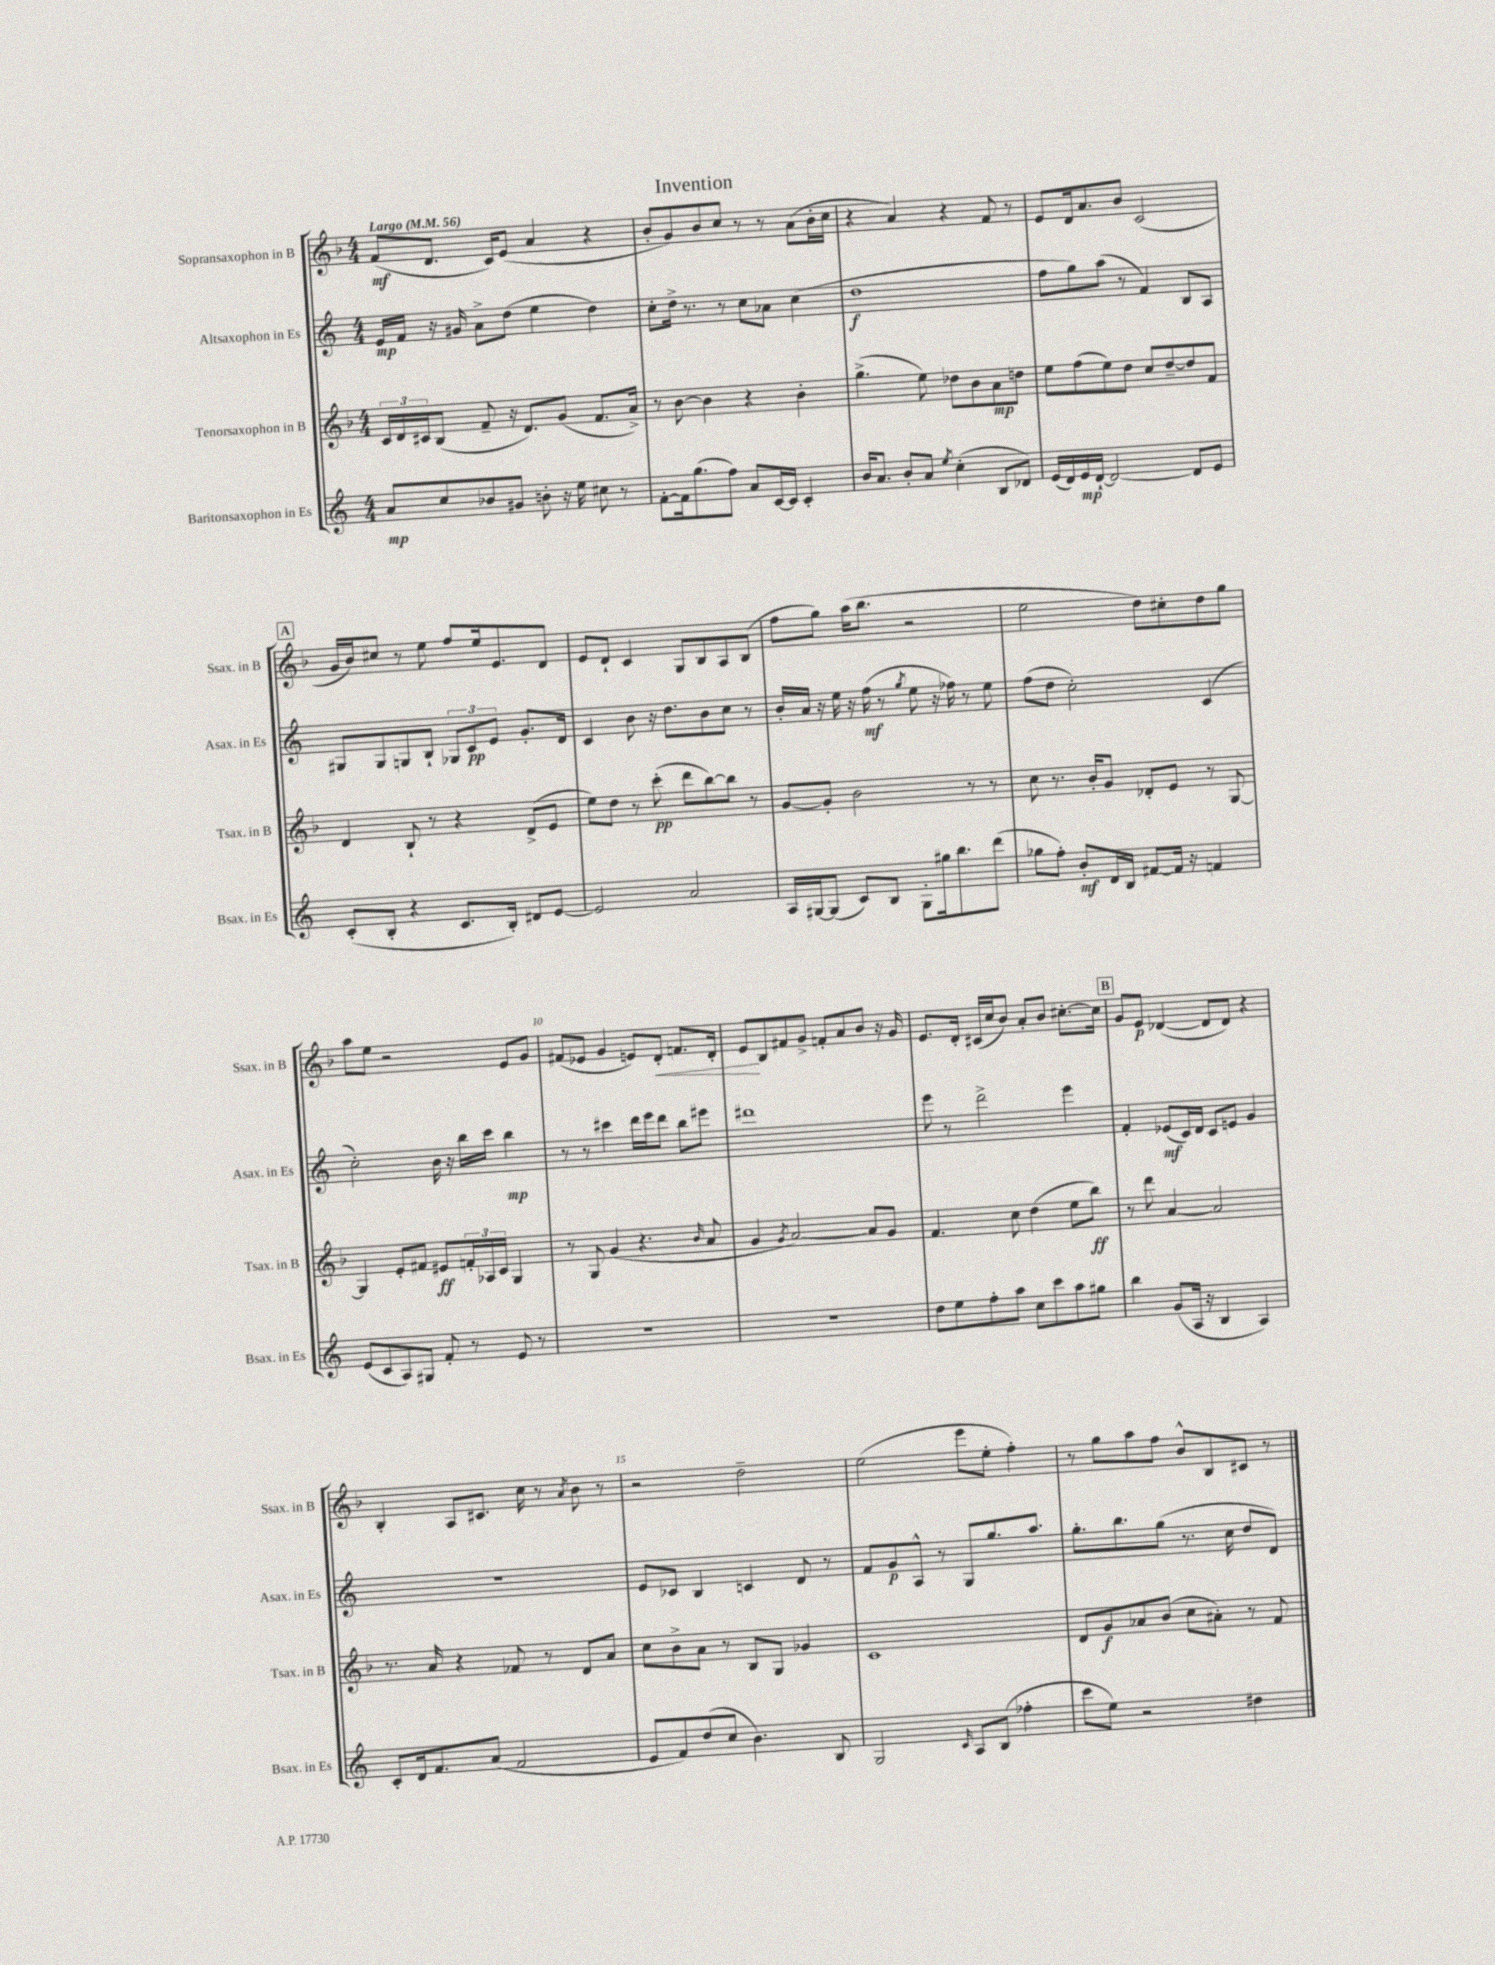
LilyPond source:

\header { title = "Invention" }
<<
\new StaffGroup <<
\new Staff = "s0" \with { instrumentName = "Sopransaxophon in B" shortInstrumentName = "Ssax. in B" } {
    \clef treble \key f \major \numericTimeSignature \time 4/4 \tempo "Largo" 4 = 56
    f'8\mf( d'8. c'16) e'8( a'4 r4 |
    bes'8-. g'8) bes'8 c''8 r8 r8 a'8( bes'16-. c''16 |
    r4 a'4) r4 f'8 r8 |
    e'8 d'16 a'8. bes'8 c'2( |
    \mark \markup { \box "A" } g'16 bes'16) cis''8 r8 e''8 f''8 e''16 e'8. d'8 |
    e'8 d'8-! c'4 g8 bes8 a8 bes8( |
    f''8 g''8) a''16( bes''8. r2 |
    e''2 d''8) cis''8-. d''8 g''8 |
    a''8 e''8 r2 e'8 g'8 |
    fis'8( ees'8 g'4 e'8) d'8-.\< f'8. d'16-. |
    e'8\! bes8 fis'8 g'8-> f'8-. a'8 bes'8 r16 g'16 |
    e'8. d'16-. cis'16( c''16 bes'8) a'8-. bes'8 cis''8.~-. cis''16 |
    \mark \markup { \box "B" } g'8 e'8\p des'4~( des'8 des'8) r4 |
    bes4-. a8 cis'8. c''16 r8 \acciaccatura { a'8 } bes'8 r8 |
    r2 d''2-- |
    e''2( e'''8 e''8-. f''4-.) |
    r8 g''8 a''8 f''8 bes'8-^ bes8 cis'8 r8 \bar "|." |
}
\new Staff = "s1" \with { instrumentName = "Altsaxophon in Es" shortInstrumentName = "Asax. in Es" } {
    \clef treble \key c \major \numericTimeSignature \time 4/4
    e'16\mp f'16 r16 gis'16 a'8-> d''8( e''4 d''4) |
    c''8-. d''16-> r8. r8 c''8 aes'8 c''4( |
    d''1\f |
    f''8 g''8) a''8( r8 f'4) b8 a8 |
    \mark \markup { \box "A" } gis8 gis8 g8 b8-! \tuplet 3/2 { ges8 c'8\pp e'8 } g'8.-. d'16 |
    c'4 b'8 r16 d''8. b'8 c''8 r8 |
    b'16-. a'16 r16 e''16 r16 f''16\mf( r8 \acciaccatura { g''8 } e''8 r16 fes''16) r8 e''8 |
    f''8( d''8 c''2-.) c'4( |
    c''2-.) b'16 r16 b''16 c'''16 b''4\mp |
    r8 r8 cis'''4 d'''16 e'''16 d'''8 b''8 eis'''8 |
    dis'''1 |
    e'''8 r8 d'''2-> e'''4 |
    \mark \markup { \box "B" } f'4-. ees'8\mf( c'16) d'16 c'8 e'8 g'4 |
    r1 |
    e'8 ces'8 b4 c'4 d'8 r8 |
    f'8 g'8\p a8-^ r8 g8 g''8. a''8. |
    g''8.-. b''8. g''8( r8. c''16 d''8 d'8) \bar "|." |
}
\new Staff = "s2" \with { instrumentName = "Tenorsaxophon in B" shortInstrumentName = "Tsax. in B" } {
    \clef treble \key f \major \numericTimeSignature \time 4/4
    \tuplet 3/2 { c'16 d'16 cis'16 } bes8( f'8-- r16 d'8.) g'8( f'8. a'16->) |
    r8 bes'8~ bes'4 r4 bes'4-. |
    g''4.->( e''8) des''8 bes'8 a'8\mp d''8 |
    e''8 f''8( e''8) d''8 c''8 d''8~-- d''8 f'8 |
    \mark \markup { \box "A" } d'4 bes8-! r8 r4 d'8->( e'8 |
    e''8) d''8 r8 c'''8-.\pp( d'''8 bes''8~) bes''8 r8 |
    g'8~ g'8-. bes'2 r8 r8 |
    c''8 r8. bes'16-. g'8 des'8-. e'8 r8 g8~ |
    g4 e'8-. fis'8 eis'8\ff \tuplet 3/2 { f'16-. aes16 c'16 } g4 |
    r8 g8 g'4( r4. \grace { bes'16 } a'8 |
    g'4 \acciaccatura { g'8 } a'2~) a'8 g'8 |
    f'4. c''8 d''4( e''8 bes''8\ff) |
    \mark \markup { \box "B" } r8 d'''8 a'4~ a'2 |
    r8. a'16 r4 fes'8 r8 d'8 a'8 |
    c''8 bes'8-> a'8 r8 bes8 g8 ges'4 |
    c'1 |
    d'8 g'8\f aes'8 bes'8( c''8 ais'8-.) r8 f'8 \bar "|." |
}
\new Staff = "s3" \with { instrumentName = "Baritonsaxophon in Es" shortInstrumentName = "Bsax. in Es" } {
    \clef treble \key c \major \numericTimeSignature \time 4/4
    a'8\mp c''8 bes'8 gis'8 b'8-. r16 e''16 cis''8 r8 |
    f'8~-. f'16 g''8.( f''8) a'8 c'16~ c'16 c'4-. |
    b'16 a'8. b'8-. a'8 \acciaccatura { e''8 } c''4-.( b8 des'8) |
    e'16( d'16) e'16\mp d'16~-! d'2~ d'8 e'8 |
    \mark \markup { \box "A" } c'8-.( b8-. r4 c'8. b16-.) dis'8 e'8~ |
    e'2 a'2 |
    a16 gis16~ gis8( c'8) b8 gis8-. gis''16 b''8. d'''8( |
    ges''8 f''8-.) b'8-.\mf d'16 b16 fis'8~ fis'16 r16 f'4 |
    e'8( c'8 a8) gis8 f'8-. r8 e'8 r8 |
    R1 |
    R1 |
    d''8 e''8 f''8-. a''8 c''8 c'''8 a''8 gis''8 |
    \mark \markup { \box "B" } b''4 g'8( a16 r16 b4 a4) |
    c'8-. d'16 f'8. a'8( f'2 |
    e'8 f'8) d''8( c''8 b'4.) b8 |
    g2 \grace { c'16 } a8 b8( fes''4-. |
    c'''8 e''8) r2 dis''4 \bar "|." |
}
>>
>>
\layout { \context { \Score \override BarNumber.break-visibility = ##(#f #t #t) barNumberVisibility = #(every-nth-bar-number-visible 5) } }
